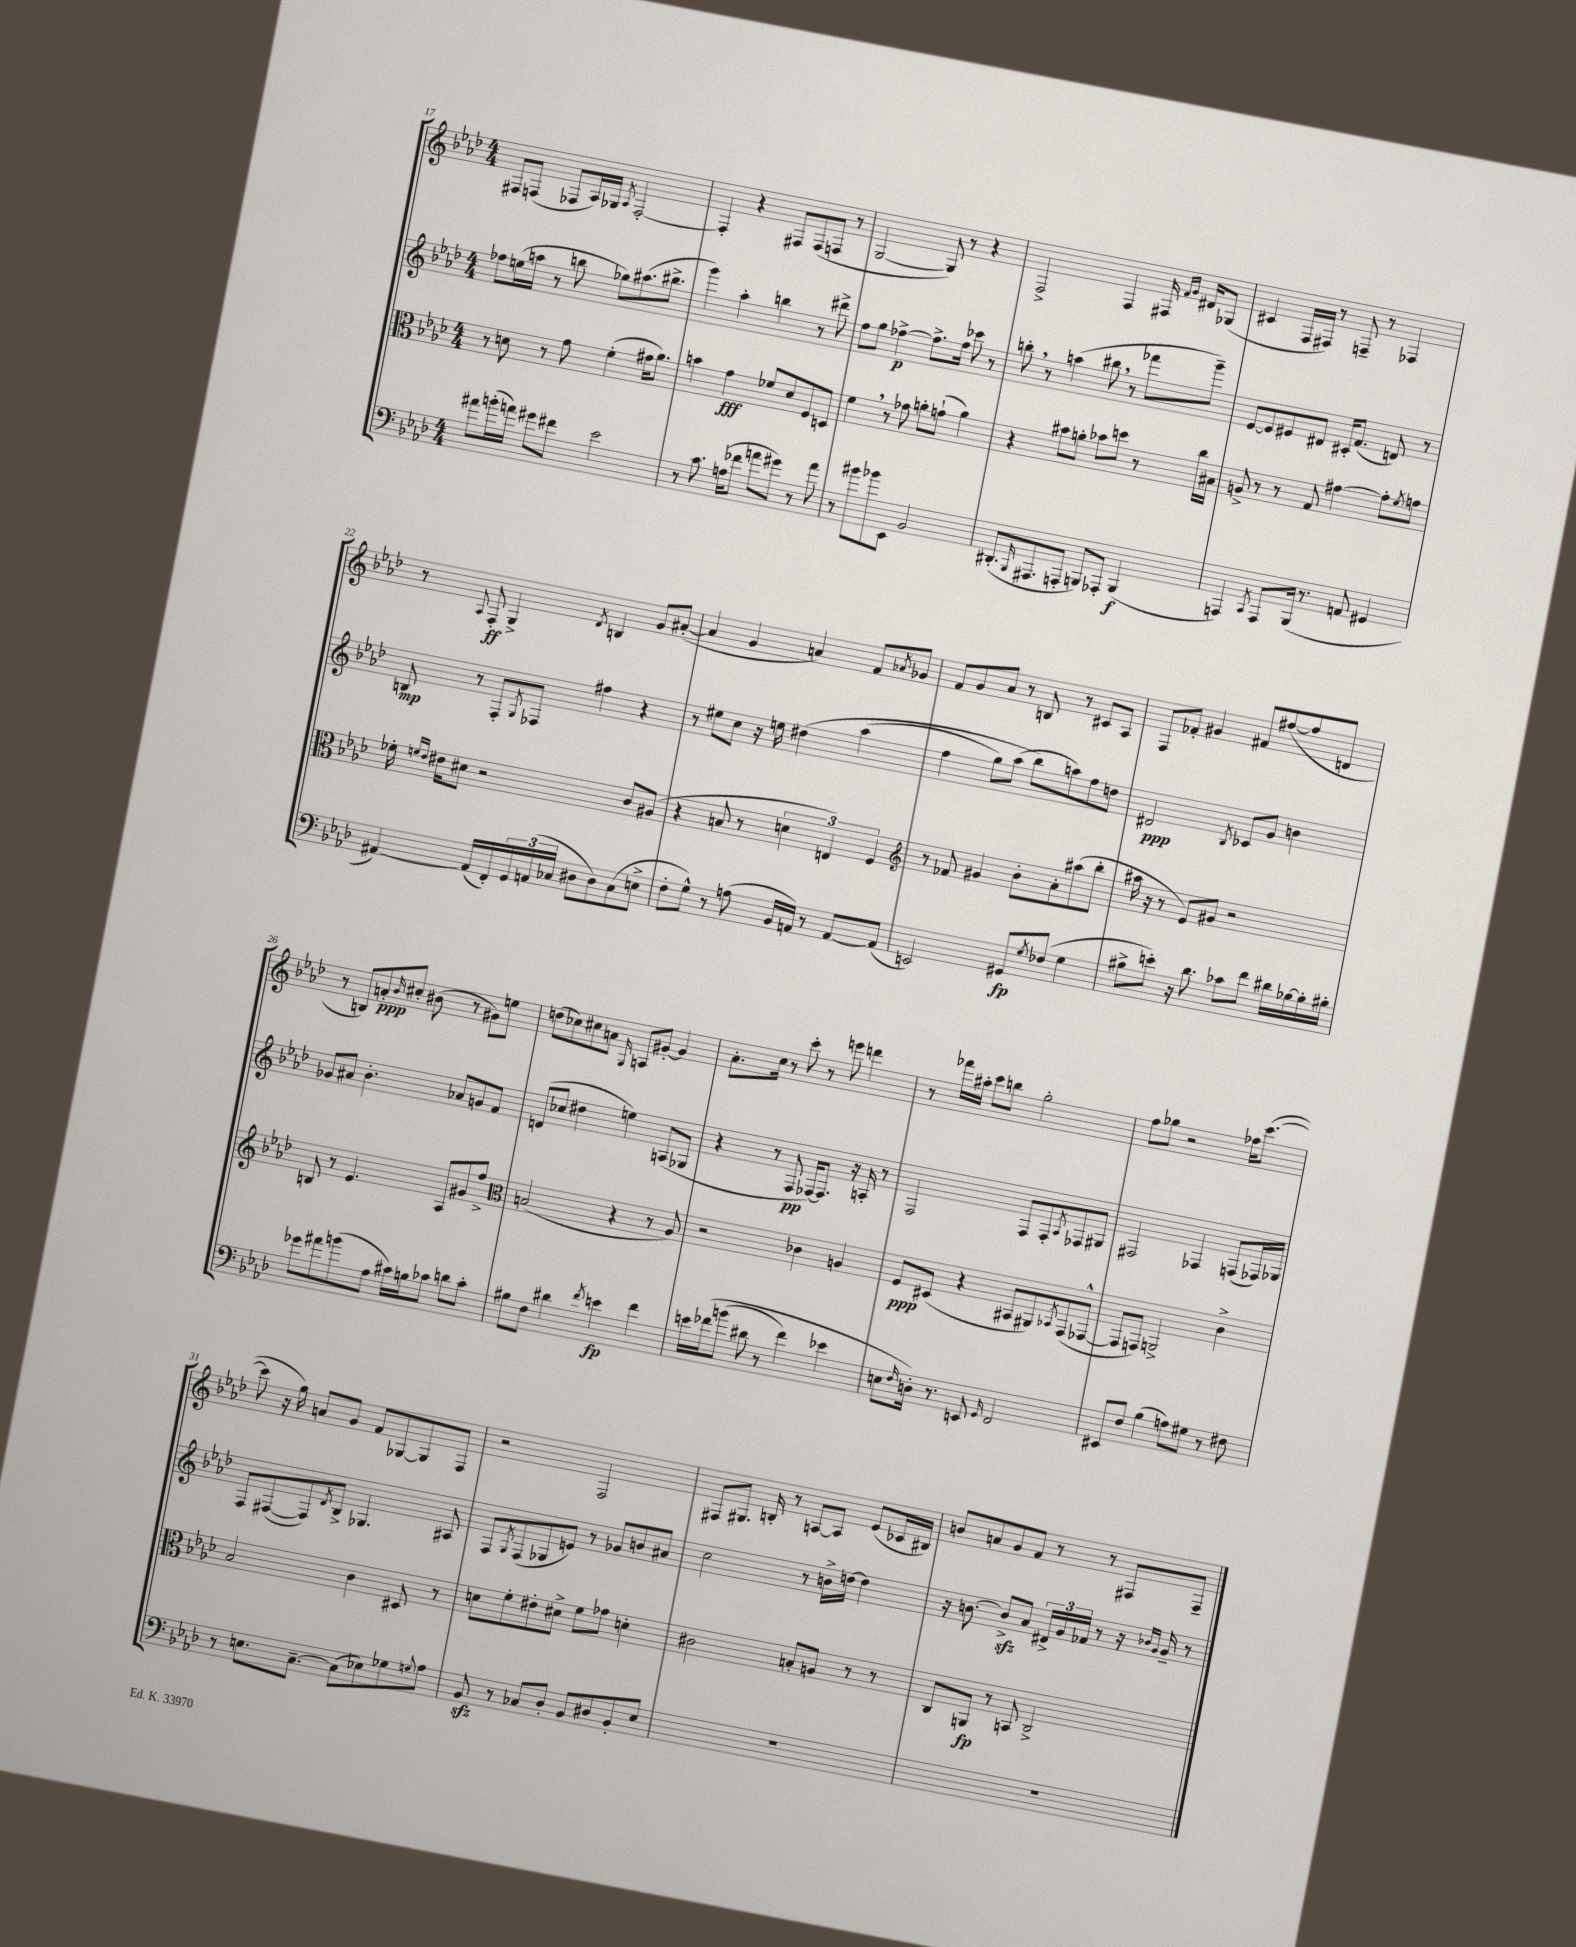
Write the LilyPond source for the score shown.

<<
\new StaffGroup <<
\new Staff = "s0" {
    \clef treble \key aes \major \numericTimeSignature \time 4/4
    fis8 f8( fes8 aes16) ges16 \acciaccatura { aes8 } fes2~-. |
    fes4-. r4 fis8 fis8( f8 r8 |
    g2~ g8) r8 r4 |
    f2-> f4 fis16 \grace { f'16 g'16 } dis'16 ges8( |
    cis'4 f16 fis16) r8 f8-- r8 fes4 |
    r8 \appoggiatura { aes8 } f8-.\ff g4-> \acciaccatura { des'8 } b4 g'8 ais'8~-.( |
    ais'4 g'4 a'4) f'8 \acciaccatura { aes'8 } ges'8 |
    f'8 g'8 aes'8 r8 b8 r8 cis'8 aes8 |
    f8 fes'8-. gis'4 fis'8 fis''8~( fis''8 d'8 |
    r8 b8) a'8-.\ppp \grace { bes'16 } cis''8-. bis'8( r8 gis'8) e''8 |
    d''8( ces''8) cis''8 a'8 \grace { g16 } a8 gis'8~-. gis'4 |
    aes'8.-. c''16 r8 c'''8-. r8 e'''8 d'''4 |
    r8 fes'''16 ais''16-. c'''8 b''8 g''2-. |
    f''8 ges''8 r2 fes''16 c'''8.~( |
    c'''8 r16 g''16) a'8 g'8 f'8 ges8~ ges8 f8 |
    r2 f2 |
    fis8 gis8. b16-. r8 a8~ a8 ees'8( ces'16 bis16) |
    b'8 a'8 g'8 f'8 r8 r8 fis8 fis8-- \bar "|." |
}
\new Staff = "s1" {
    \clef treble \key aes \major \numericTimeSignature \time 4/4
    fes''8 e''16( a''16 r8 b''8 ges''8) ais''8.( bis''8.-> |
    g'''4) aes''4-. b''4 r8 dis'''8-> |
    f''8 g''8 fes''4~->\p fes''8.-> fes''16 ces'''8 r8 |
    b''8-. \breathe r8 a''4( bis''8 \breathe r8 fes'''8 g'''8--) |
    ees'8~ ees'8 eis'8 dis'8 cis'16-. f'8.( d'8) r8 |
    b8\mp r8 f8-. \acciaccatura { g8 } fes8 fis''4 r4 |
    r8 eis''8 c''8 r16 e''16 dis''4\( aes''4( |
    f''4 g''8) aes''8( bes''8\) a''8) f''8 d''8 |
    dis'2\ppp \acciaccatura { bes8 } ces'8 g'8 b'4 |
    ges'8 ais'8 bes'4.-. aes'8 g'8 f'8 |
    d'8( ces''8 dis''4 e''4) a8( ges8 |
    r4 r8 f8\pp fes16~) fes8. r16 a16-. r8 |
    f2 f8 f8-. \acciaccatura { aes8 } fes8 gis8 |
    fis2 fes4 f8( fes16) ges16 |
    f8 fis8~( fis8) \acciaccatura { des'8 } bes8-> ges4. ais8 |
    f8 \acciaccatura { g8 } f8( ges8 e'8) r8 ges'8 b'8 ais'8 |
    c''2 r8 b'16-> d''16~ d''4 |
    r16 b'8.~ b'8->\sfz aes'8 \tuplet 3/2 { dis'16-> g'16 fes'16 } r8 r16 \grace { bes'16 g'16 } g'16-- r8 \bar "|." |
}
\new Staff = "s2" {
    \clef alto \key aes \major \numericTimeSignature \time 4/4
    r8 d'8 r8 g'8 f'4-.( gis'16 aes'8.) |
    b'4 g'4\fff fes'8 des'8 f8 d8 |
    f'4 \breathe r8 ges'8 a'8-. g'8-!( a'4) |
    r4 bis'8 a'8-. bes'8 d''8 r8 c''16 bis16 |
    a8-> r8 r8 g8 gis'4~ gis'8-. \acciaccatura { f'8 } g'8 |
    fes'16-. \grace { f'16 ees'16 } eis'16 dis'8 r2 c'8 ais8( |
    r4 b8 r8 \tuplet 3/2 { d'4 e4) f4 } |
    \clef treble r8 fes'8 gis'4 bes'8-. aes'8-. ais''8( bes''8-. |
    ais''16 r16 r8 ees'8) gis'8 r2 |
    b8 r8 ees'4. aes8 gis'8 f''8-> |
    \clef alto b2( r4 r8 aes8) |
    r2 ces'4 a4 |
    f8\ppp dis8( r4 bis,8 ais,8) \acciaccatura { bes,8 } g,8( ges,8~-^ |
    ges,8 g,8) a,2-> c'4-> |
    bes2 c'4 dis8 r8 |
    d'8 f'8-. eis'8-. dis'8-> f'8 ges'8 d'4-. |
    cis'2 b8-. a8 r8 r8 |
    c8 a,8\fp r8 b,8 c2-> \bar "|." |
}
\new Staff = "s3" {
    \clef bass \key aes \major \numericTimeSignature \time 4/4
    ais'8 b'16-.( a'16) gis'8 fis'8 ees'2 |
    r8 c'8. a16( fes'8 a'8 gis'8) r8 a'8 |
    r8 bis'8 bes'8 ees,8 bes,2 |
    dis,8.-.( \grace { bes,,16 } ais,,8. a,,8-. b,,8) aes,,8-. b,,4\f( |
    a,,4) \acciaccatura { c,8 } a,,8 bes,,16( r8. a,8 gis,4 |
    ais,4~) ais,16( f,16-.) \tuplet 3/2 { g,16 a,16( ces16 } dis8 dis8) ces8( e8-> |
    f8-. g8-^) r8 a8( bes,16 a,16) r8 a,8~ a,8( |
    e,2) gis,8\fp \acciaccatura { g8 } fes8( g4 |
    bis8-> e'8-.) r16 des'8. ces'8 f'8 dis'16 bes16~ bes16-. bis16-. |
    ges'8 ais'8 b'8( aes8 cis'16) b16 ces'8 d'8 ces'8-. |
    bis8 f8 dis'4 \acciaccatura { f'8 } e'4\fp f'4 |
    e'16 fes'16\( b'8( dis'8 r8 fes'4) ees'4 |
    e8 \grace { f16 } d16-.\) r8. e,8 \grace { g,16 } f,2 |
    eis,8 f8 bes4( a8) gis8 r8 fis8 |
    r8 e8. c8.~-- c8( ees8) ges8 \appoggiatura { g8 } aes8 |
    bes,8\sfz r8 ces8 des8-. bes,8 dis8 bes,8-. ees8 |
    R1 |
    R1 \bar "|." |
}
>>
>>
\layout { \context { \Score currentBarNumber = #17 } }
